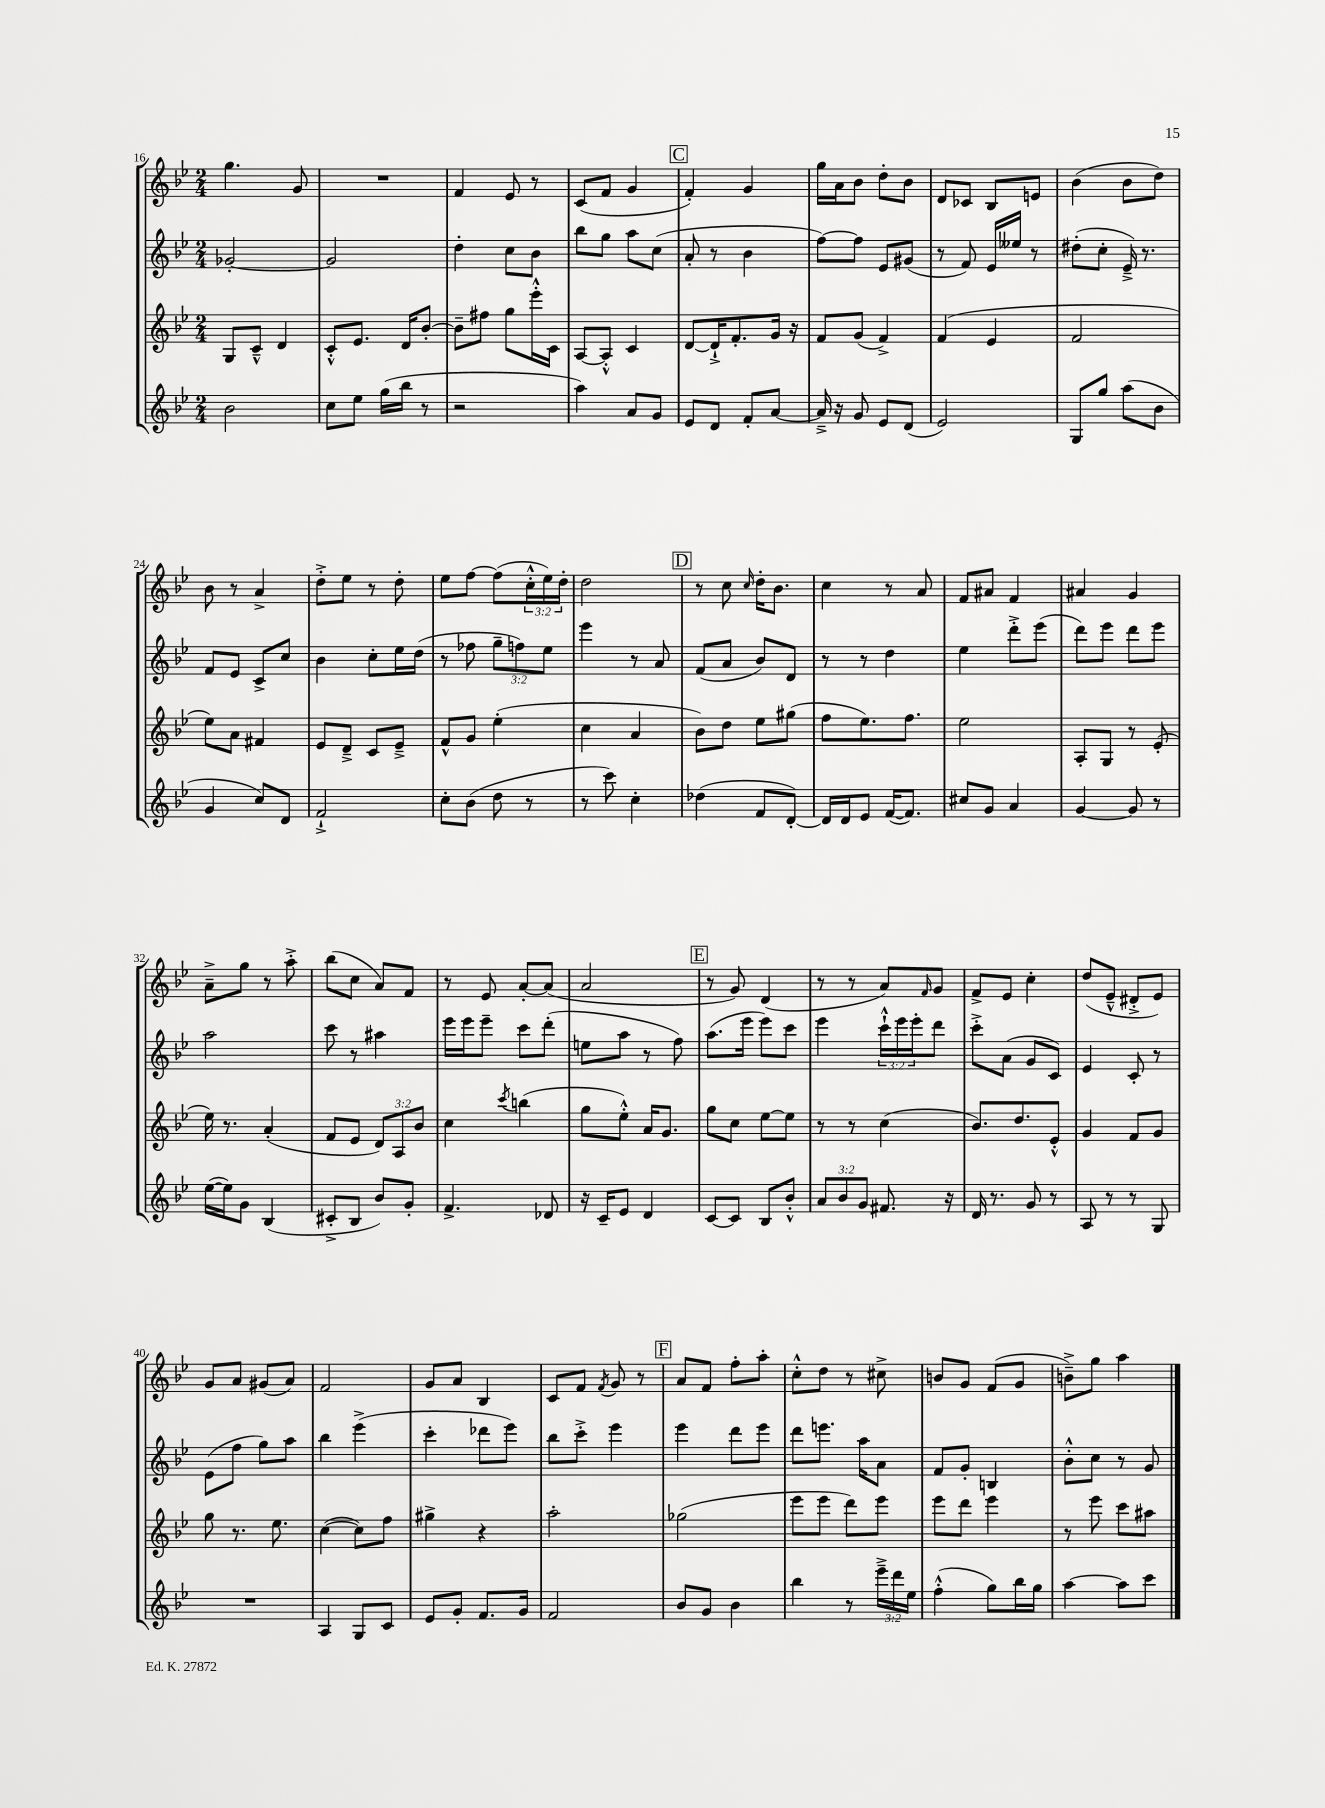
<<
\new StaffGroup <<
\new Staff = "s0" {
    \clef treble \key bes \major \numericTimeSignature \time 2/4 \override Staff.TupletNumber.text = #tuplet-number::calc-fraction-text
    g''4. g'8 |
    R2 |
    f'4 ees'8 r8 |
    c'8( f'8 g'4 |
    \mark \markup { \box "C" } f'4-.) g'4 |
    g''16 a'16 bes'8 d''8-. bes'8 |
    d'8 ces'8 bes8 e'8 |
    bes'4( bes'8 d''8) |
    bes'8 r8 a'4-> |
    d''8-.-> ees''8 r8 d''8-. |
    ees''8 f''8~ f''8( \tuplet 3/2 { c''16-.-^ ees''16) d''16-. } |
    d''2 |
    \mark \markup { \box "D" } r8 c''8 \grace { c''16 } d''16-. bes'8. |
    c''4 r8 a'8 |
    f'8 ais'8 f'4 |
    ais'4 g'4 |
    a'8---> g''8 r8 a''8-.-> |
    bes''8( c''8 a'8) f'8 |
    r8 ees'8 a'8~-. a'8( |
    a'2 |
    \mark \markup { \box "E" } r8 g'8) d'4( |
    r8 r8 a'8) \grace { f'16 } g'8 |
    f'8-> ees'8 c''4-. |
    d''8( ees'8---^ dis'8-.-> ees'8) |
    g'8 a'8 gis'8( a'8) |
    f'2 |
    g'8 a'8 bes4 |
    c'8 f'8 \acciaccatura { f'8 } g'8 r8 |
    \mark \markup { \box "F" } a'8 f'8 f''8-. a''8-. |
    c''8-.-^ d''8 r8 cis''8-> |
    b'8 g'8 f'8( g'8 |
    b'8--->) g''8 a''4 \bar "|." |
}
\new Staff = "s1" {
    \clef treble \key bes \major \numericTimeSignature \time 2/4 \override Staff.TupletNumber.text = #tuplet-number::calc-fraction-text
    ges'2~-. |
    ges'2 |
    d''4-. c''8 bes'8 |
    bes''8 g''8 a''8 c''8( |
    \mark \markup { \box "C" } a'8-. r8 bes'4 |
    f''8~) f''8 ees'8 gis'8( |
    r8 f'8) ees'16 eeses''16 r8 |
    dis''8-.( c''8-. ees'16--->) r8. |
    f'8 ees'8 c'8-> c''8 |
    bes'4 c''8-. ees''16 d''16( |
    r8 fes''8 \tuplet 3/2 { g''8-- f''8) ees''8 } |
    ees'''4 r8 a'8 |
    \mark \markup { \box "D" } f'8( a'8 bes'8) d'8 |
    r8 r8 d''4 |
    ees''4 d'''8-.-> ees'''8( |
    d'''8) ees'''8 d'''8 ees'''8 |
    a''2 |
    c'''8 r8 ais''4 |
    ees'''16 ees'''16 ees'''8-- c'''8 d'''8-.( |
    e''8 a''8 r8 f''8) |
    \mark \markup { \box "E" } a''8.( ees'''16 ees'''8) c'''8 |
    ees'''4 \tuplet 3/2 { c'''16-!-^ ees'''16 ees'''16-. } d'''8 |
    c'''8-.-> a'8( g'8 c'8) |
    ees'4 c'8-. r8 |
    ees'8( f''8 g''8) a''8 |
    bes''4 ees'''4->( |
    c'''4-. des'''8 ees'''8) |
    bes''8 c'''8-.-> ees'''4 |
    \mark \markup { \box "F" } ees'''4 d'''8 ees'''8 |
    d'''8 e'''8. a''16 a'8 |
    f'8 g'8-. b4 |
    bes'8-.-^ c''8 r8 g'8 \bar "|." |
}
\new Staff = "s2" {
    \clef treble \key bes \major \numericTimeSignature \time 2/4 \override Staff.TupletNumber.text = #tuplet-number::calc-fraction-text
    g8 c'8---^ d'4 |
    c'8-.-^ ees'8. d'16 bes'8~-. |
    bes'8-- fis''8 g''8 ees'''16-.-^ c'16 |
    a8~ a8-.-^ c'4 |
    \mark \markup { \box "C" } d'8~ d'16-!-> f'8.-. g'16 r16 |
    f'8 g'8( f'4->) |
    f'4( ees'4 |
    f'2 |
    ees''8) a'8 fis'4 |
    ees'8 d'8---> c'8 ees'8---> |
    f'8-^ g'8 ees''4-.( |
    c''4 a'4 |
    \mark \markup { \box "D" } bes'8) d''8 ees''8 gis''8( |
    f''8 ees''8.) f''8. |
    ees''2 |
    a8-. g8 r8 ees'8-.( |
    ees''16) r8. a'4-.( |
    f'8 ees'8 \tuplet 3/2 { d'8) a8 bes'8 } |
    c''4 \acciaccatura { c'''8 } b''4( |
    g''8 ees''8-.-^) a'16 g'8. |
    \mark \markup { \box "E" } g''8 c''8 ees''8~ ees''8 |
    r8 r8 c''4( |
    bes'8.) d''8. ees'8-.-^ |
    g'4 f'8 g'8 |
    g''8 r8. ees''8. |
    c''4~( c''8) f''8 |
    gis''4-> r4 |
    a''2-. |
    \mark \markup { \box "F" } ges''2( |
    ees'''8 ees'''8 d'''8) ees'''8 |
    ees'''8 d'''8 ees'''4 |
    r8 ees'''8 c'''8 ais''8 \bar "|." |
}
\new Staff = "s3" {
    \clef treble \key bes \major \numericTimeSignature \time 2/4 \override Staff.TupletNumber.text = #tuplet-number::calc-fraction-text
    bes'2 |
    c''8 ees''8 g''16( bes''16 r8 |
    r2 |
    a''4) a'8 g'8 |
    \mark \markup { \box "C" } ees'8 d'8 f'8-. a'8~ |
    a'16---> r16 g'8 ees'8 d'8( |
    ees'2) |
    g8 g''8 a''8( bes'8 |
    g'4 c''8) d'8 |
    f'2-!-> |
    c''8-. bes'8( d''8 r8 |
    r8 c'''8) c''4-. |
    \mark \markup { \box "D" } des''4( f'8 d'8~-.) |
    d'16 d'16 ees'8 f'16~( f'8.) |
    cis''8 g'8 a'4 |
    g'4~ g'8 r8 |
    ees''16~( ees''16) g'8 bes4( |
    cis'8-.-> bes8 bes'8) g'8-. |
    f'4.-> des'8 |
    r16 c'16-- ees'8 d'4 |
    \mark \markup { \box "E" } c'8~ c'8 bes8 bes'8-.-^ |
    \tuplet 3/2 { a'8 bes'8 g'8 } fis'8. r16 |
    d'16 r8. g'8 r8 |
    a8 r8 r8 g8 |
    R2 |
    a4 g8 c'8 |
    ees'8 g'8-. f'8. g'16 |
    f'2 |
    \mark \markup { \box "F" } bes'8 g'8 bes'4 |
    bes''4 r8 \tuplet 3/2 { ees'''16---> d'''16 ees''16 } |
    f''4-.-^( g''8) bes''16 g''16 |
    a''4~ a''8 c'''8 \bar "|." |
}
>>
>>
\layout { \context { \Score currentBarNumber = #16 } }
